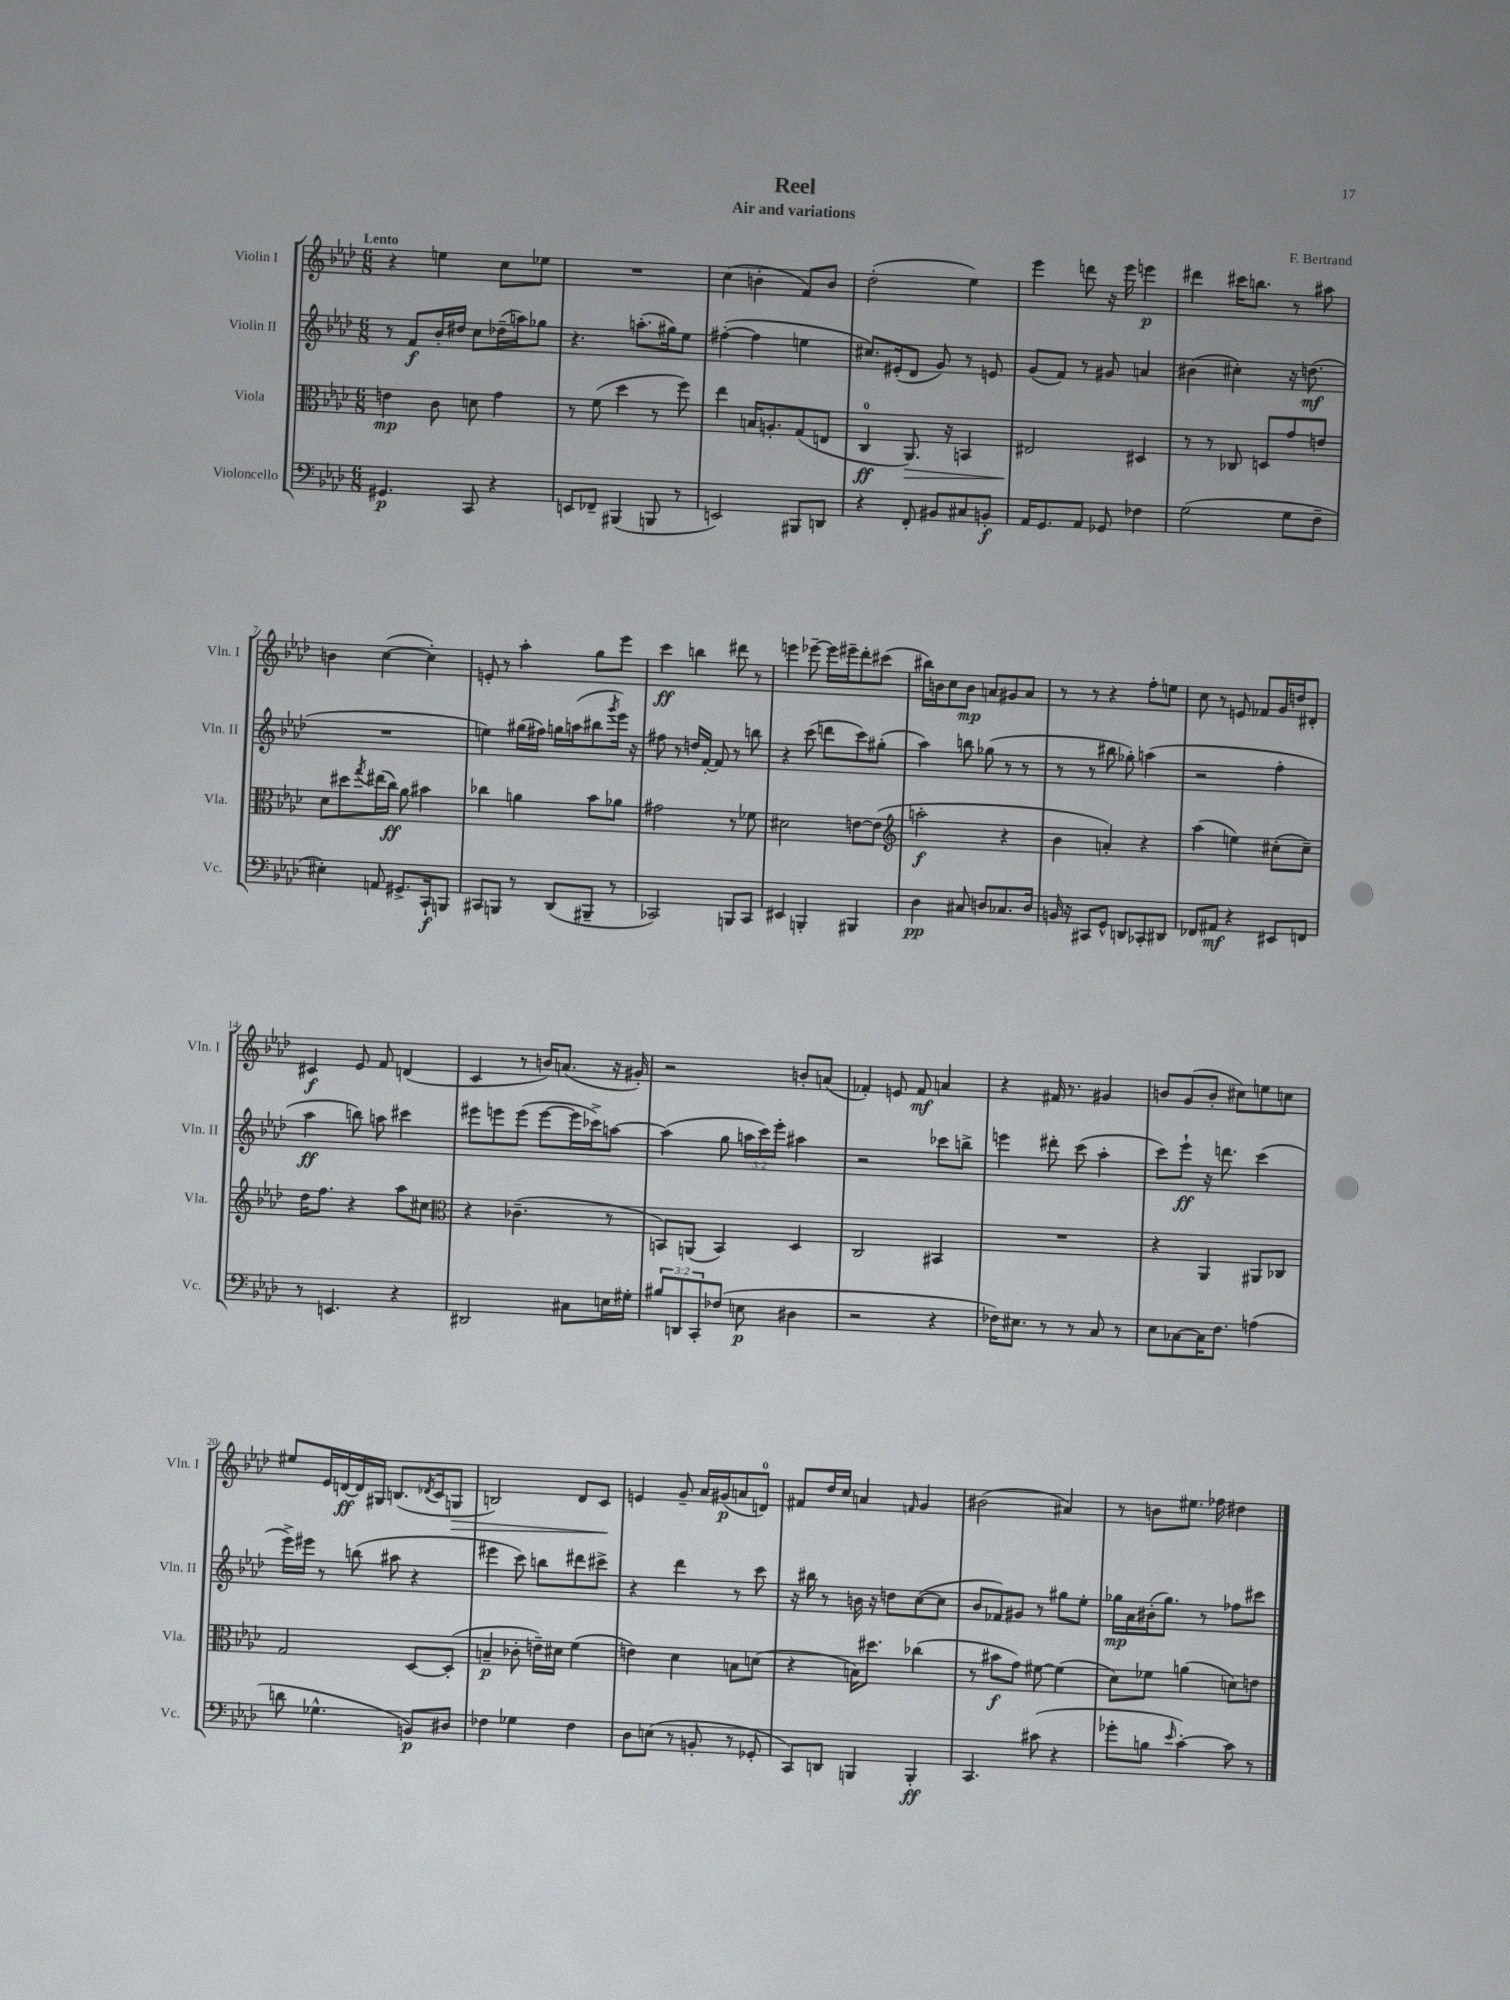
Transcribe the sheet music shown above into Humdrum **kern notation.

**kern	**kern	**kern	**kern
*staff4	*staff3	*staff2	*staff1
*clefF4	*clefC3	*clefG2	*clefG2
*k[b-e-a-d-]	*k[b-e-a-d-]	*k[b-e-a-d-]	*k[b-e-a-d-]
*M6/8	*M6/8	*M6/8	*M6/8
4.GG#	4e	8r	4r
.	.	8f	.
.	8c	16b-'	4ee
.	.	16dd#	.
8CC	8d	8cc	.
4r	4g	(16dd-~	8cc
.	.	16aa)	.
.	.	8gg-	8ee-
=	=	=	=
8EE	8r	4.r	2.r
8FF-~	(8f	.	.
(4BBB#	4dd-	.	.
.	.	(8.aa'	.
8BBB	8r	.	.
.	.	16gg#)	.
8r	8ff)	8ee-	.
=	=	=	=
2EE)	4ee-	([4ff#'	(4cc
.	16B	4ff#]	4b'
.	8.A'	.	.
8BBB#	(8G	4ee	8f)
8DD	8E	.	8b
=	=	=	=
4r	4C	8.cc#)	(2dd-'
.	.	(16e#'	.
8FF'	8.AA-)	8d-	.
8BB#	.	8g)	.
.	16r	.	.
8C#	4BB	8r	4ee-)
8BB'	.	8e	.
=	=	=	=
16AA-	2E#	(8g	4eee-
8.GG	.	.	.
.	.	8f)	.
8AA-	.	8r	8ddd
8GG-	.	8g#	16r
.	.	.	16eee-
4F-	4D#	4a	4eee
=	=	=	=
(2G	8r	(4b#	4ddd#
.	8r	.	.
.	8C-	4cc#')	16ccc#
.	.	.	8.bb
.	8D	.	.
8G	8g	16r	8r
.	.	(8.dd	.
8F~	8e	.	8aa#
=	=	=	=
4E#')	8d-	2.r	4b
.	8dd#	.	.
.	8qgg	.	.
8AA	(16ee#	.	([4cc
.	16cc)	.	.
8.GG#^	8a-	.	.
.	4b#	.	4cc'])
16CC`	.	.	.
8BBB	.	.	.
=	=	=	=
8CC#	4cc-	4ee)	8e'
8BBB	.	.	8r
8r	4a	(16gg#	4aa-'
.	.	16ff#)	.
(8DD-	.	16gg	.
.	.	(16aa	.
8BBB#~	8b-	8bb#	8gg
.	.	8qggg	.
8r	8a-	16eee-)	8eee-
.	.	16r	.
=	=	=	=
2CC-)	2g#	8ff#	4ccc
.	.	8r	.
.	.	16dd	4bb
.	.	[16f'	.
.	.	8f]	.
8BBB	8r	8r	8ddd#
8CC-	8f-	8bb	8r
=	=	=	=
4EE#	2d#	4r	4eee
4BBB'	.	(8ccc	[8eee-~
.	.	8ddd	16eee-]
.	.	.	16eee#~
4BBB#	[8e	8ccc)	8ddd-'
.	(8e]	(8gg#'	(8ccc#
=	=	=	=
*	*clefG2	*	*
4D-	2aa'	4aa-)	16bb#)
.	.	.	16b
.	.	.	8cc
8C#	.	8bb	8b
8D	.	(8gg-	8a
8.C-	4r	8r	8g#
.	.	8r	8a
16D	.	.	.
=	=	=	=
16BB	4b-	8r	8r
16r	.	.	.
8CC#	.	8r	8r
8GG^^	4a')	8bb#	4r
8DD	.	8gg-')	.
8CC-'	4r	(4aa	8ff'
8DD#	.	.	8ee
=	=	=	=
8FF-	(4aa-	2r	8cc
8AA#	.	.	8r
4r	4ee)	.	8e
.	.	.	8f-
8EE#	(8cc#'	4ff'	16g
.	.	.	16dd
8FF	8cc#~)	.	8d#'
=	=	=	=
8r	16dd-	4aa-	4c#
.	8.ff	.	.
4.EE	.	.	.
.	4r	8bb)	8e-
.	.	8aa	8f
4r	8aa-	4ccc#	(4d
.	8cc#	.	.
=	=	=	=
*	*clefC3	*	*
2DD#	4r	8eee#	4c
.	.	8eee	.
.	(4.c-~	(8eee	8r
.	.	[8eee	16b)
.	.	.	(8.a
8C#	.	16eee]	.
.	.	16ccc-^)	.
16E	8r	[8aa	16r
16G#'	.	.	16g#')
=	=	=	=
12B#	8BB)	(4aa]	2r
12DD	.	.	.
.	(8AA	.	.
12CC'	.	.	.
(8F-	4BB)	8gg	.
8E	.	24aa	.
.	.	24ccc)	.
.	.	24eee-'	.
4D#	4D-	4aa#	8b'
.	.	.	(8a
=	=	=	=
2r	2C	2r	4f-')
.	.	.	8e
.	.	.	8f-
4r	4BB#	8ccc-	4a
.	.	8bb^	.
=	=	=	=
16F-)	2.r	4eee	4r
8.E#	.	.	.
8r	.	8ddd#'	16f#
.	.	.	8.r
8r	.	(8ccc	.
8C	.	4aa-'	4g#
8r	.	.	.
=	=	=	=
8E-	4r	8ccc)	8b
[8C-	.	8eee-`	(8g
16C-]	4AA-	16r	8b'
8.F	.	8.ddd	.
.	.	.	8cc#)
(4A	8AA#	(4ccc	8ee
.	8C-	.	8cc
=	=	=	=
8d	2G	16eee-^)	8ee#
.	.	16eee#	.
4.G-^^	.	8r	16e-
.	.	.	[16d
.	.	(8bb	16d]
.	.	.	16G#
.	.	8aa#	(8.B
8BB)	[8D-	4r	.
.	.	.	8qd-
.	.	.	16c
8D#	(8D-']	.	8G
=	=	=	=
4F-	4B~	4eee#	2B)
4G-	8c-'	8ccc)	.
.	16e~)	8bb	.
.	16d#	.	.
4F-	(4f	8ddd#	8d-
.	.	8ccc#^	8c
=	=	=	=
8D-	4e)	4r	4e
(8E	.	.	.
8r	4d-	4ddd-	8g~
8BB'	.	.	16a-
.	.	.	(16g#
8r	8B	8r	8a
8GG-'	(8d	8ccc	8d)
=	=	=	=
8CC)	4r	16r	8f#
.	.	16bb#	.
8DD	.	8r	16dd-
.	.	.	16cc
4BBB	16B)	16b	4a
.	8.dd#	16r	.
.	.	8dd	.
.	.	.	16qqf
4BBB'	(4cc-	([8cc	4g
.	.	8cc]	.
=	=	=	=
4.CC	8r	8b-	(2b#
.	8b#	8f-)	.
.	8g)	8g#	.
(8c#	[8f#	8r	.
4r	(4f#]	8gg#	4a#)
.	.	8ee-'	.
=	=	=	=
8g-'	8d-)	16gg-	8r
.	.	16a-	.
8B	8f-	(16b#'	8b
.	.	8.gg-)	.
16qqe-	.	.	.
[4c')	(4a	.	8.ee#
.	.	8r	.
.	.	.	16ff-
8c]	8d)	8ff-	4dd#
8r	8e	8ccc#	.
==	==	==	==
*-	*-	*-	*-
